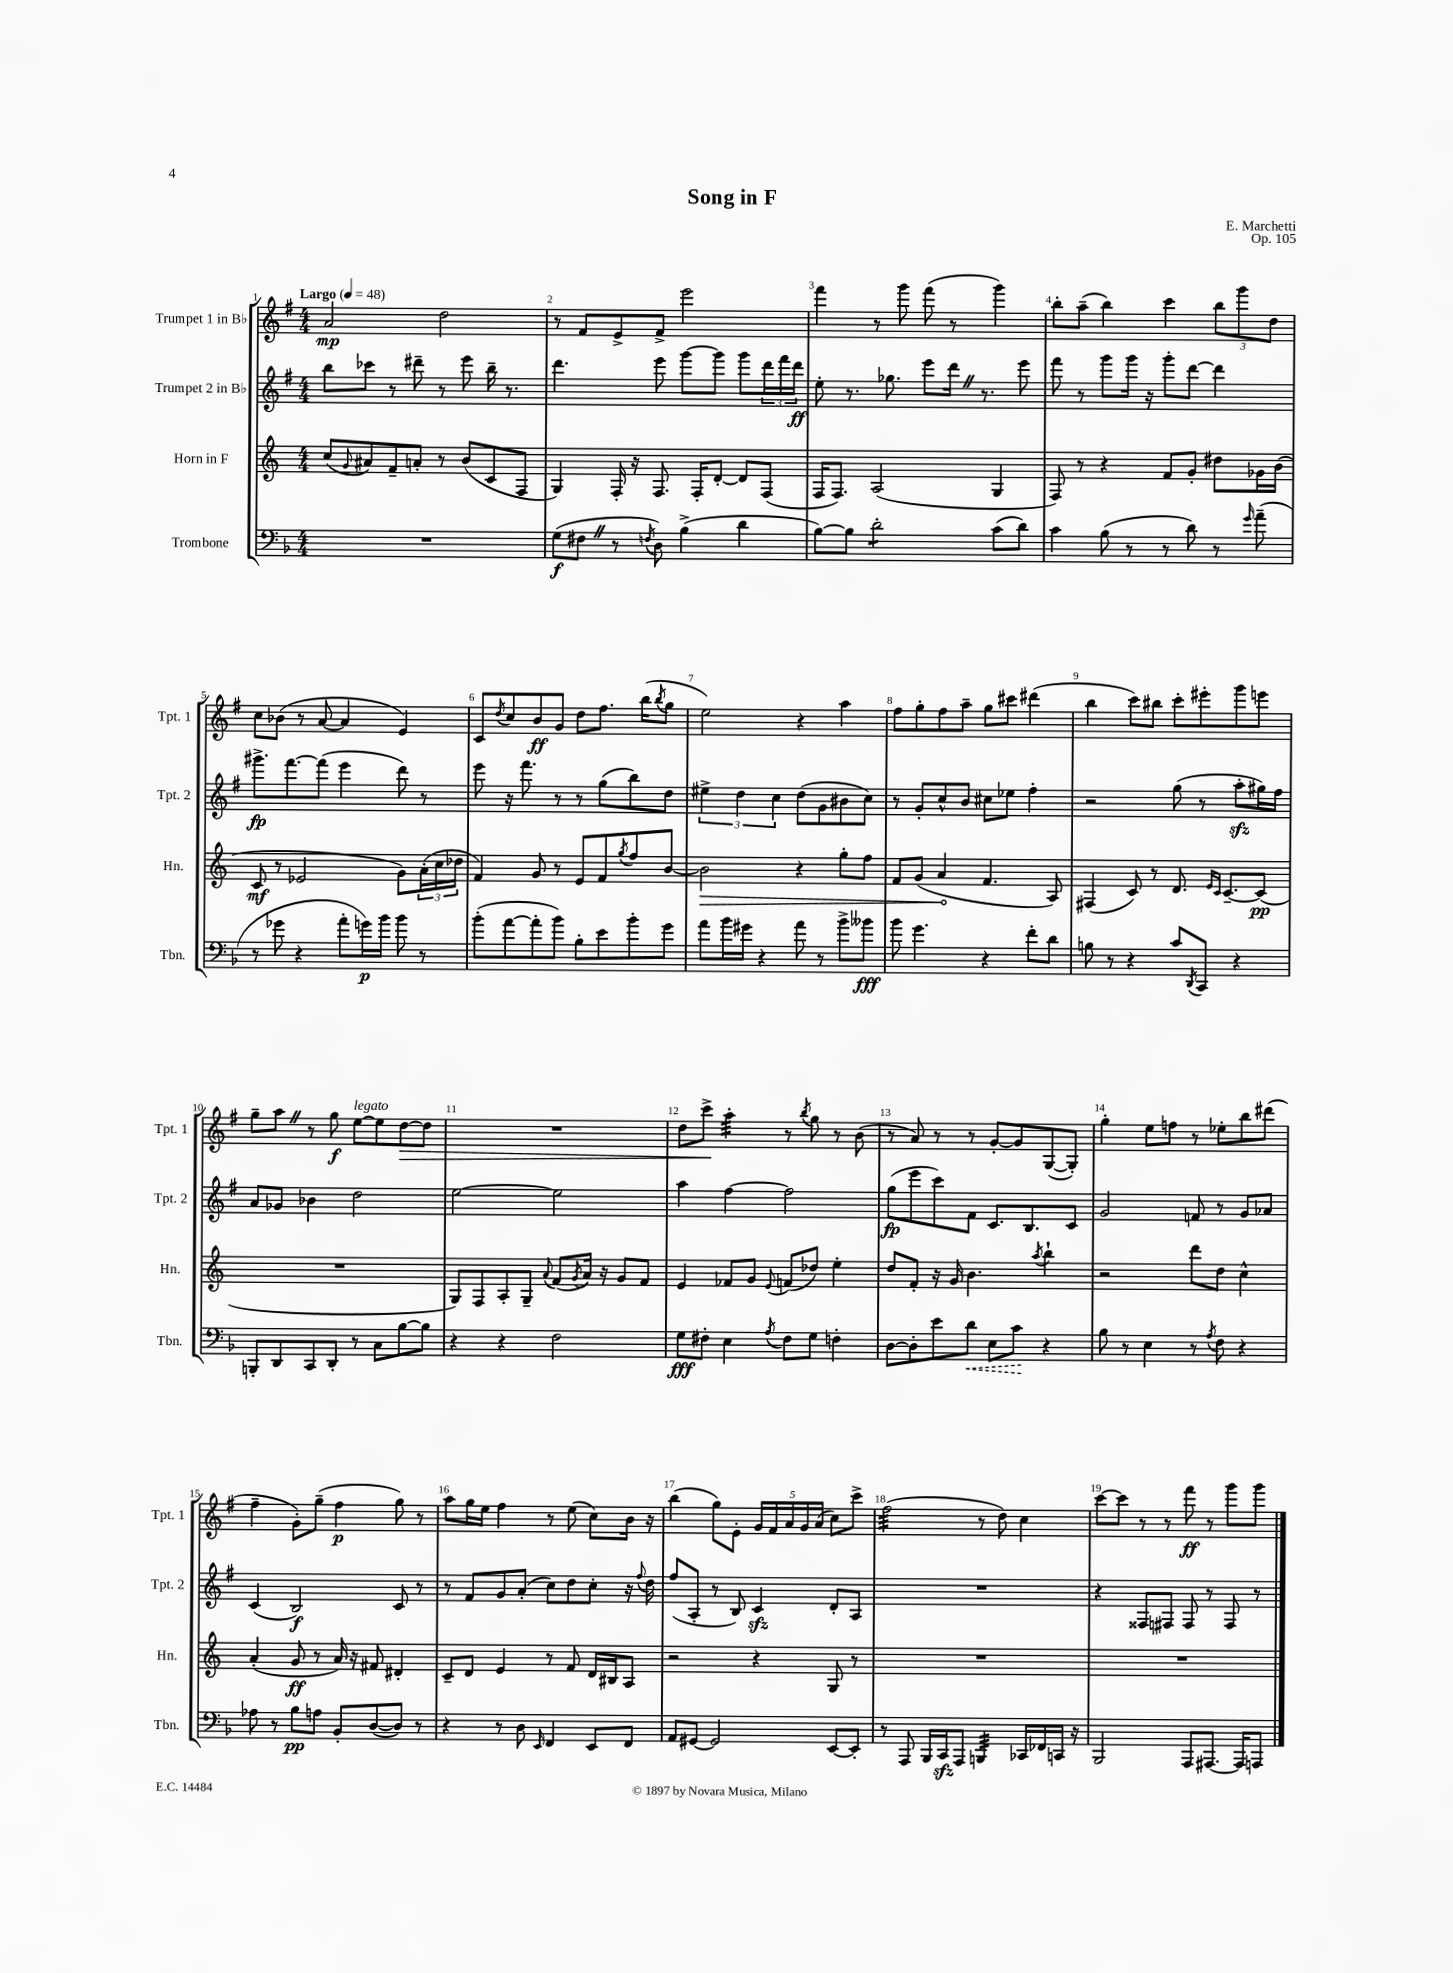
\header { title = "Song in F" composer = "E. Marchetti" opus = "Op. 105" }
<<
\new StaffGroup <<
\new Staff = "s0" \with { instrumentName = "Trumpet 1 in Bb" shortInstrumentName = "Tpt. 1" } {
    \clef treble \key g \major \numericTimeSignature \time 4/4 \tempo "Largo" 4 = 48
    a'2\mp d''2 |
    r8 fis'8 e'8-> fis'8-> e'''2 |
    fis'''4 r8 g'''8 fis'''8( r8 g'''4) |
    b''8-. a''8--( b''4) c'''4 \tuplet 3/2 { b''8 g'''8 d''8 } |
    c''8 bes'8( r8 a'8~ a'4 e'4) |
    c'8 \acciaccatura { d''8 } c''8 b'8\ff g'8 d''8 fis''8. b''16( \acciaccatura { b''8 } g''8 |
    e''2) r4 a''4 |
    fis''8 g''8-. fis''8 a''8-- g''8 cis'''8 dis'''4( |
    b''4 c'''8) bis''8 c'''8-. eis'''8-. g'''8 e'''8 |
    g''8-- a''8 \once \override BreathingSign.text = \markup { \musicglyph "scripts.caesura.straight" } \breathe r8 g''8\f e''8~^\markup { \italic "legato" } e''8 d''8~\> d''8 |
    R1 |
    d''8 c'''8->\! a''4:32-. r8 \acciaccatura { b''8 } g''8 r8 b'8( |
    r8 a'8) r8 r8 g'8~-. g'8 g8~( g8-.) |
    g''4-. e''8 f''8 r8 ees''8-. b''8 dis'''8( |
    fis''4-- g'8-.) g''8--( fis''4\p g''8) r8 |
    a''8 g''16 e''16 fis''4 r8 e''8( c''8) b'16 r16 |
    b''4( g''8) e'8-. \tuplet 5/4 { g'16 fis'16 a'16 g'16 a'16( } c''8) c'''8-> |
    fis''2:32( r8 d''8) c''4 |
    c'''8~ c'''8 r8 r8 fis'''8\ff r8 g'''8 g'''8 \bar "|." |
}
\new Staff = "s1" \with { instrumentName = "Trumpet 2 in Bb" shortInstrumentName = "Tpt. 2" } {
    \clef treble \key g \major \numericTimeSignature \time 4/4
    b''8 ces'''8 r8 dis'''8-- r8 e'''8 b''16-- r8. |
    d'''4. e'''8 g'''8~ g'''8 g'''8 \tuplet 3/2 { d'''16 fis'''16 d'''16\ff } |
    e''8-. r8. ges''8. e'''8 d'''16 \once \override BreathingSign.text = \markup { \musicglyph "scripts.caesura.straight" } \breathe r8. e'''8 |
    fis'''8 r8 g'''8 g'''16 r16 g'''8-. d'''8~ d'''4 |
    gis'''8.->\fp fis'''8.~ fis'''8( e'''4 d'''8) r8 |
    e'''8 r16 fis'''8. r8 r8 g''8( b''8) d''8 |
    \tuplet 3/2 { eis''4-> d''4 c''4 } d''8( g'8 bis'8 c''8) |
    r8 g'8-. c''8-^ b'8 cis''8 ees''8 fis''4-. |
    r2 g''8( r8 a''8-.\sfz gis''16) fis''16 |
    a'8 ges'8 bes'4 d''2 |
    e''2~ e''2 |
    a''4 fis''4~ fis''2 |
    g''8\fp( e'''8 c'''8) fis'8 c'8. b8. c'8 |
    g'2 f'8 r8 g'8 aes'8 |
    c'4( b2\f) c'8 r8 |
    r8 fis'8 g'8 a'8-.( c''8) d''8 c''8-. r16 \appoggiatura { fis''8 } d''16 |
    fis''8( a8-. r8 b8) c'4\sfz d'8-. a8 |
    R1 |
    r4 fisis8 fis8 fis8 r8 fis8 r8 \bar "|." |
}
\new Staff = "s2" \with { instrumentName = "Horn in F" shortInstrumentName = "Hn." } {
    \clef treble \key c \major \numericTimeSignature \time 4/4
    c''8( \appoggiatura { g'8 } ais'8) f'8-- a'8-. r8 b'8( c'8 f8 |
    g4) f16-. r16 f8. f16-. d'8~-. d'8 f8( |
    f16 f8.) a2( g4 |
    f8) r8 r4 f'8 g'8-. dis''8 ges'16 b'16( |
    c'8\mf r8 ees'2 g'8) \tuplet 3/2 { a'16-.( c''16 des''16 } |
    f'4) g'8 r8 e'8 f'8 \acciaccatura { g''8 } f''8 b'8~ |
    \once \override Hairpin.circled-tip = ##t b'2\> r4 g''8-. f''8 |
    f'8 g'8( a'4\! f'4. a8) |
    fis4( c'8) r8 d'8. \grace { e'16 c'16 } c'8.~-- c'8\pp( |
    R1 |
    g8) f8 a8-. g8-- \appoggiatura { a'8 } f'8( \acciaccatura { g'8 } a'16) r16 g'8 f'8 |
    e'4 fes'8 g'8 \appoggiatura { e'8 } f'8( des''8) e''4-. |
    d''8 f'8-. r16 g'16 b'4. \acciaccatura { a''8 } b''4-! |
    r2 d'''8 d''8 c''4-^ |
    a'4-.( g'8\ff r8 a'16) r16 fis'8 dis'4-. |
    c'8-- d'8 e'4 r8 f'8 d'16 bis16 a8 |
    r2 r4 g8 r8 |
    R1 |
    R1 \bar "|." |
}
\new Staff = "s3" \with { instrumentName = "Trombone" shortInstrumentName = "Tbn." } {
    \clef bass \key f \major \numericTimeSignature \time 4/4
    R1 |
    g8\f( fis8 \once \override BreathingSign.text = \markup { \musicglyph "scripts.caesura.straight" } \breathe r8 \acciaccatura { f8 } d8) bes4->( d'4 |
    bes8~) bes8 d'2:8-. c'8( d'8) |
    c'4 bes8( r8 r8 d'8) r8 \grace { g'16 } a'8--( |
    r8 ges'8 r4 a'8-. g'16\p) bes'16 bes'8 r8 |
    bes'8-.( a'8~ a'8-. bes'8) bes8-. e'8 bes'8-. g'8 |
    a'8 bes'16 gis'16 r4 a'8 r8 bes'8-> beses'8\fff |
    bes'8 g'4. r4 f'8-. d'8 |
    b8 r8 r4 c'8 \acciaccatura { d,8 } c,8 r4 |
    b,,8-. d,8 c,8 d,8-. r8 c8 bes8~ bes8 |
    r4 r4 f2 |
    g8\fff fis8-. e4 \acciaccatura { a8 } fis8 g8 f4-. |
    d8~ d8-. e'8 \once \override Hairpin.style = #'dashed-line d'8\< e8 c'8\! r4 |
    bes8 r8 e4 r8 \acciaccatura { a8 } f8 r4 |
    aes8 r8 bes8\pp a8 bes,8-. d8~( d8) r8 |
    r4 r8 d8 \grace { e,16 } f,4 e,8 f,8 |
    a,8 gis,8~ gis,2 e,8~ e,8-. |
    r8 a,,8 bes,,16 c,16\sfz a,,8 b,,4:32 ces,16 fes,16 c,16 r16 |
    bes,,2 a,,8 ais,,8.~ ais,,16 a,,8 \bar "|." |
}
>>
>>
\layout { \context { \Score \override BarNumber.break-visibility = ##(#f #t #t) barNumberVisibility = #all-bar-numbers-visible } }
